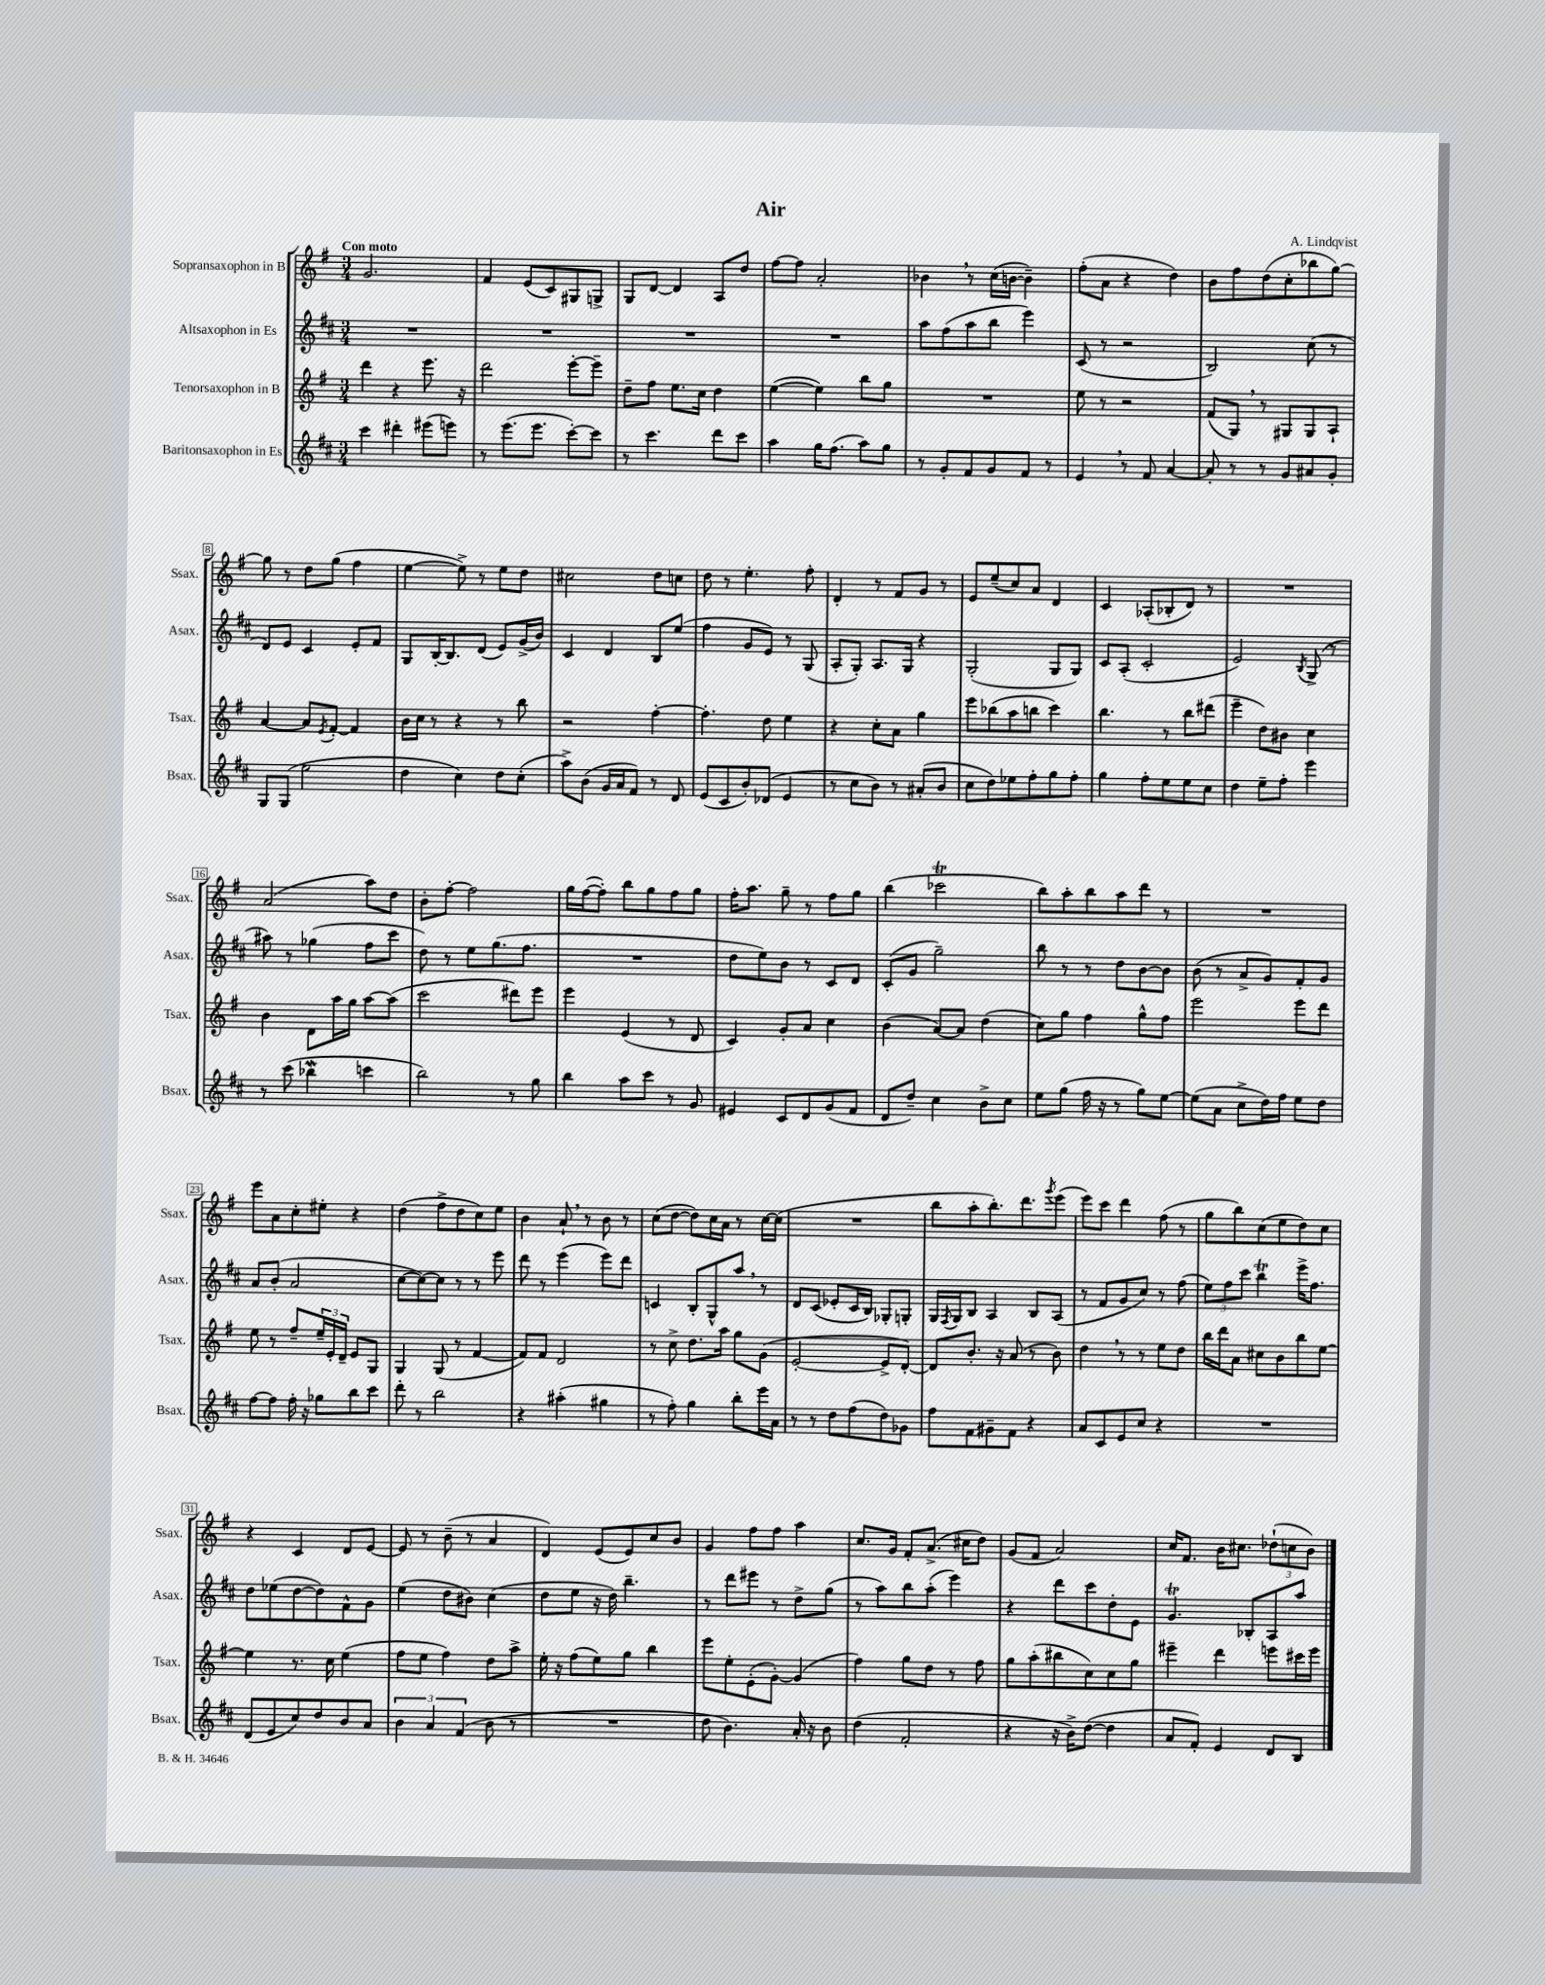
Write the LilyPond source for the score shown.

\header { title = "Air" composer = "A. Lindqvist" }
<<
\new StaffGroup <<
\new Staff = "s0" \with { instrumentName = "Sopransaxophon in B" shortInstrumentName = "Ssax." } {
    \clef treble \key g \major \numericTimeSignature \time 3/4 \tempo "Con moto"
    g'2. |
    fis'4 e'8( c'8) gis8 g8-> |
    g8 d'8~ d'4 a8 d''8 |
    fis''8~ fis''8 a'2-. |
    bes'4 \breathe r8 c''16( b'16~ b'4--) |
    fis''8-.( a'8 r4 d''4) |
    b'8 fis''8 d''8( c''8-. bes''8 g''8~) |
    g''8 r8 d''8 g''8( fis''4 |
    e''4~ e''8->) r8 e''8 d''8 |
    cis''2 d''8 c''8 |
    d''8 r8 e''4.-. fis''8-. |
    d'4-. r8 fis'8 g'8 r8 |
    e'8 e''8--( c''8) a'8 d'4 |
    c'4 aes8-.( bes8-. d'8) r8 |
    R2. |
    a'2( a''8) d''8 |
    b'8-. fis''8~-. fis''2 |
    g''16 fis''16~( fis''8-.) b''8 g''8 fis''8 g''8 |
    fis''16-. a''8. g''8-- r8 fis''8 g''8 |
    b''4( ces'''2\trill |
    b''8) a''8-. b''8 a''8 d'''8 r8 |
    R2. |
    e'''8 a'8 c''8-. eis''8-. r4 |
    d''4( fis''8-> d''8 c''8) e''8 |
    b'4 a'8-! \breathe r8 b'8 r8 |
    c''8( d''8~ d''8) c''16 a'16 r8 c''16~ c''16( |
    R2. |
    b''8 a''8-. b''8.-.) d'''8. \acciaccatura { g'''8 } e'''8( |
    e'''8) c'''8 d'''4 fis''8( r8 |
    g''8 b''8) c''8( e''8 d''8) c''8 |
    r4 c'4 d'8 e'8~ |
    e'8 r8 b'8--( r8 a'4 |
    d'4) e'8( e'8) c''8 b'8 |
    g'4 fis''8 fis''8 a''4 |
    c''8. g'16 fis'8-. a'8.->( cis''16 d''8) |
    g'8( fis'8 a'2) |
    c''16 fis'8. b'16 cis''8. \tuplet 3/2 { des''8-!( c''8 b'8) } \bar "|." |
}
\new Staff = "s1" \with { instrumentName = "Altsaxophon in Es" shortInstrumentName = "Asax." } {
    \clef treble \key d \major \numericTimeSignature \time 3/4
    R2. |
    R2. |
    R2. |
    R2. |
    a''8 fis''8( a''8 b''8 e'''4) |
    cis'8( r8 r2 |
    b2) cis''8( r8 |
    d'8) e'8 cis'4 e'8-. fis'8 |
    g8 b16~-. b8. d'8( e'8) g'16->( b'16) |
    cis'4 d'4 b8 e''8( |
    fis''4 g'8 e'8) r8 g8( |
    a8-. g8-.) a8. g16 r4 |
    g2-.( g8 g8) |
    cis'8 a8-.( cis'2-. |
    e'2) \acciaccatura { b8 } g8->( r8 |
    ais''8) r8 ges''4( fis''8 cis'''8 |
    d''8) r8 e''8 g''8.( fis''8. |
    R2. |
    d''8 e''8) b'8 r8 cis'8 d'8 |
    cis'8-.( g'8 g''2--) |
    b''8 r8 r8 d''8 b'8~ b'8 |
    b'8( r8 a'8-> g'8) fis'8-. g'8 |
    a'8 b'8-.( a'2 |
    cis''8~ cis''8~) cis''8 r8 r8 e'''8 |
    d'''8 r8 e'''4( e'''8) d'''8 |
    c'4 b8-. g8-^ a''8 \breathe r8 |
    d'8 cis'8( ees'8-. cis'16 b16) ges8-. g8-. |
    g16 \acciaccatura { fis8 } g16 b8 a4 b8 a8( |
    r8 fis'8 g'8 cis''8) r8 fis''8( |
    \tuplet 3/2 { e''8) fis''8 cis'''8 } b''4\trill e'''16-> fis''8. |
    d''8 ees''8( d''8~ d''8) fis'8-^ g'8 |
    e''4( d''8 bis'8) cis''4( |
    d''8 e''8 r16 d''16) b''4.-- |
    r8 d'''8 eis'''8 r8 d''8-> g''8( |
    r8 a''8) b''8 a''8-.( e'''4) |
    r4 d'''8 cis'''8 d''8-. e'8 |
    g'4.\trill bes8-. a8 a''8 \bar "|." |
}
\new Staff = "s2" \with { instrumentName = "Tenorsaxophon in B" shortInstrumentName = "Tsax." } {
    \clef treble \key g \major \numericTimeSignature \time 3/4
    d'''4 r4 e'''8. r16 |
    d'''2 e'''8~-. e'''8-- |
    d''8-- fis''8 e''8. c''16 d''4 |
    e''4~( e''4) b''8 g''8 |
    R2. |
    e''8 r8 r2 |
    fis'8( g8) \breathe r8 gis8 gis8 a8-! |
    a'4~ a'8 \acciaccatura { e'8 } fis'8~-. fis'4 |
    b'16 c''16 r8 r4 r8 b''8 |
    r2 fis''4~-. |
    fis''4.-. d''8 e''4 |
    r4 c''8-. a'8 g''4 |
    e'''8 bes''8( a''8 b''8 c'''4) |
    b''4. r8 b''8 dis'''8( |
    e'''4-- d''8) bis'8 c''4 |
    b'4 d'8 a''16 g''16 a''8~ a''8( |
    c'''2 dis'''8) e'''8 |
    e'''4 e'4( r8 d'8 |
    c'4) g'8-. a'8 c''4 |
    b'4( a'8~) a'8 d''4( |
    c''8) g''8 fis''4 g''8-^ fis''8 |
    e'''2 e'''8 d'''8 |
    e''8 r8 fis''8-- \tuplet 3/2 { e''16-- e'16-. d'16-- } e'8 g8 |
    g4 g8( r8 fis'4~ |
    fis'8) fis'8 d'2 |
    r8 c''8-> d''8. a''16 g''8 g'8( |
    e'2~-. e'8-> d'8~-.) |
    d'8 b'8.-. r16 a'8( r8 b'8) |
    d''4 \breathe r8 r8 e''8 d''8 |
    b''16 d'''16 a'8 cis''8 b'8 b''8 e''8~ |
    e''4 r8. c''16 e''4( |
    fis''8 e''8 fis''4) d''8 a''8-> |
    e''16-. r16 fis''8( e''8) g''8 b''4 |
    e'''8 e''8-. e'8-.( g'8~-.) g'4( |
    fis''4) g''8 d''8 r8 fis''8 |
    g''8 a''8-.( bis''8 c''8) c''8 g''8 |
    eis'''4-- d'''4 e'''8 cis'''16 e'''16 \bar "|." |
}
\new Staff = "s3" \with { instrumentName = "Baritonsaxophon in Es" shortInstrumentName = "Bsax." } {
    \clef treble \key d \major \numericTimeSignature \time 3/4
    cis'''4 dis'''4-. eis'''8( e'''8) |
    r8 e'''8.( e'''8. cis'''8~-.) cis'''8 |
    r8 cis'''4. d'''8 cis'''8 |
    a''4 g''16 fis''8.( a''8) g''8 |
    r8 g'8-. fis'8 g'8 fis'8 r8 |
    e'4 \breathe r8 fis'8 a'4~ |
    a'8-. r8 r8 g'8 ais'8 g'8-. |
    g8 g8( e''2 |
    d''4 cis''4) d''8 cis''8-.( |
    a''8->) b'8( g'16 a'16 fis'8) r8 d'8 |
    e'8( cis'8 b'8-.) des'8( e'4 |
    r8 cis''8 b'8) r8 ais'8-.( b'8 |
    cis''8 d''8) ees''8 fis''8-. g''8 fis''8-. |
    g''4 fis''8-. e''8 e''8 cis''8 |
    d''4 e''8-- fis''8-. e'''4 |
    r8 cis'''8( bes''4\mordent c'''4 |
    b''2) r8 g''8 |
    b''4 a''8 cis'''8 r8 g'8 |
    eis'4 cis'8 d'8 g'8( fis'8 |
    d'8 d''8--) cis''4 b'8-> cis''8 |
    e''8 g''8( fis''16 r16 r8 g''8) e''8~ |
    e''8( a'8 cis''8-> d''16) fis''16 e''8 d''8 |
    fis''8~ fis''8 fis''16-. r16 ges''8 b''8 cis'''8 |
    d'''8-. r8 b''2 |
    r4 ais''4-.( gis''4 |
    r8 fis''8-.) g''4 b''8-. e'''16 a'16 |
    r8 r8 d''8 fis''8( d''8) ges'8 |
    fis''8 fis'8 gis'8-- fis'8 r4 |
    a'8 cis'8 e'8 cis''8 r4 |
    R2. |
    d'8( e'8 cis''8) d''8 b'8 a'8 |
    \tuplet 3/2 { b'4 a'4 fis'4( } b'8 r8 |
    R2. |
    d''8 b'4.) a'16-. r16 b'8 |
    d''4( fis'2-. |
    r4 r16 b'16->) d''8~( d''4 |
    a'8 fis'8-.) e'4 d'8 b8 \bar "|." |
}
>>
>>
\layout { \context { \Score \override BarNumber.stencil = #(make-stencil-boxer 0.1 0.3 ly:text-interface::print) } }
